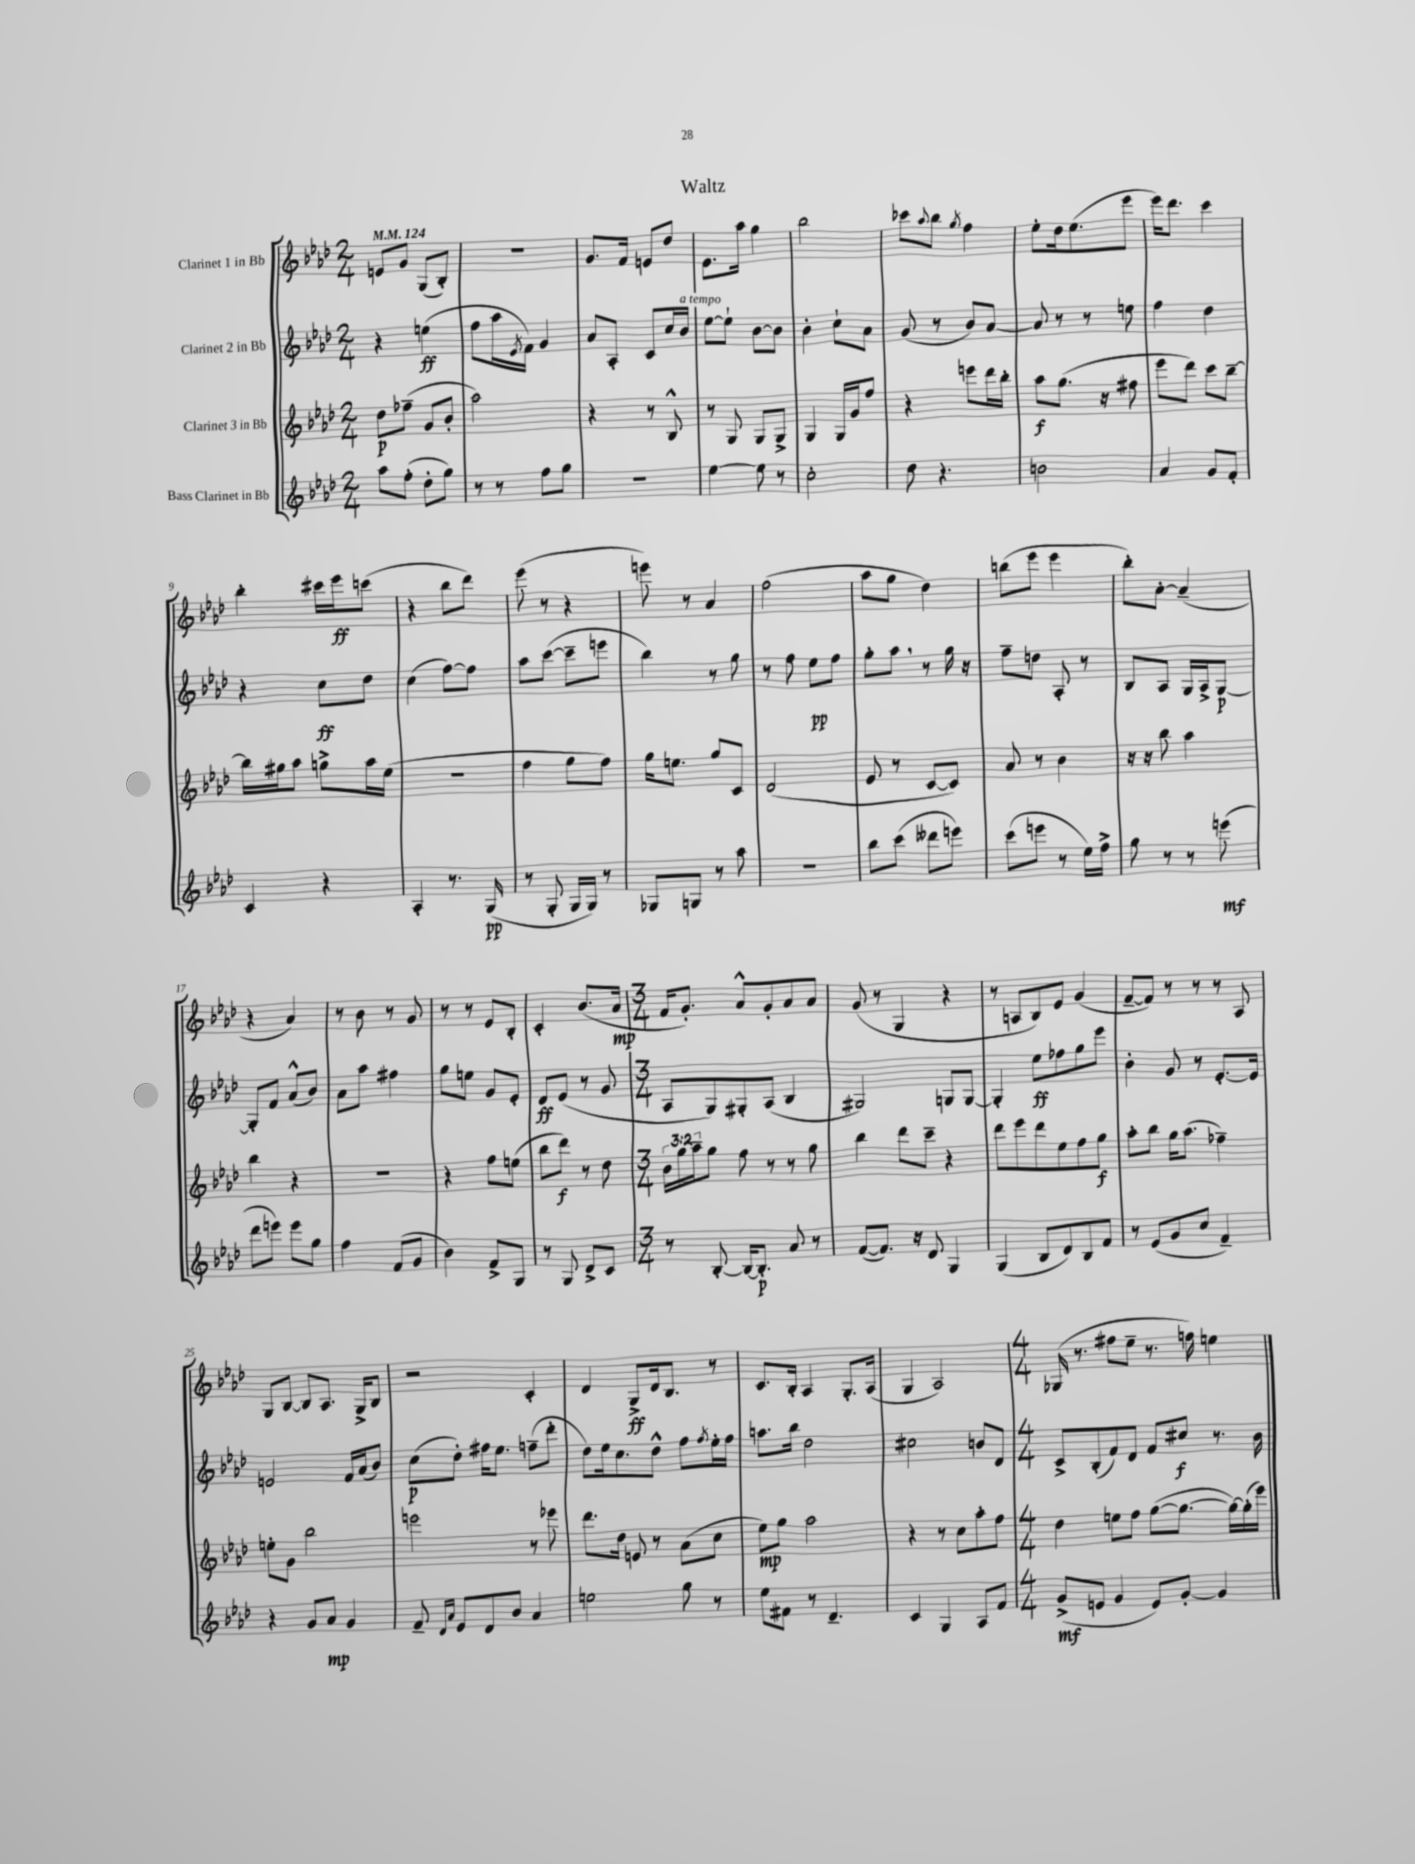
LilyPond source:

\header { title = "Waltz" }
<<
\new StaffGroup <<
\new Staff = "s0" \with { instrumentName = "Clarinet 1 in Bb" } {
    \clef treble \key aes \major \numericTimeSignature \time 2/4 \tempo 4 = 124
    e'8 g'8 g8( bes8-.) |
    r2 |
    g'8. f'16 e'8 des''8 |
    ees'8. aes''16 g''4 |
    bes''2 |
    ces'''8 \appoggiatura { aes''8 } bes''8 \acciaccatura { g''8 } f''4 |
    ees''8-. des''16 ees''8.( ees'''8 |
    ees'''16) des'''8. c'''4 |
    bes''4-. cis'''16 ees'''16\ff c'''8( |
    r4 bes''8 des'''8) |
    ees'''8( r8 r4 |
    e'''8) r8 aes'4 |
    f''2( |
    aes''8 g''8 des''4) |
    b''8( ees'''8 ees'''4 |
    bes''8-.) aes'8~-. aes'4--( |
    r4 aes'4) |
    r8 bes'8 r8 g'8 |
    r8 r8 ees'8 bes8-. |
    c'4-. bes'8.( aes'16\mp |
    \numericTimeSignature \time 3/4 f'16 g'8.-.) aes'8-^ g'8-. aes'8 aes'8 |
    g'8( r8 g4 r4 |
    r8 a8 bes8) ees'8 g'4( |
    f'8~-- f'8) r8 r8 r8 aes8 |
    g8 bes8~ bes8 aes8. g16-> bes8 |
    r2 c'4-. |
    des'4 g8->\ff des'16 bes8. r8 |
    c'8. bes16-. aes4 g8.-. aes16( |
    g4 aes2) |
    \numericTimeSignature \time 4/4 ges16( r8. fis''8 ees''8-- r8. f''16) e''4 \bar "|." |
}
\new Staff = "s1" \with { instrumentName = "Clarinet 2 in Bb" } {
    \clef treble \key aes \major \numericTimeSignature \time 2/4
    r4 e''4\ff( |
    f''8 aes''16 \acciaccatura { ees'8 } f'16) g'4 |
    aes'8 aes8-. c'8 c''16 bes'16^\markup { \italic "a tempo" } |
    ees''8~ ees''8-! bes'8~ bes'8 |
    bes'4-. c''8-! aes'8 |
    g'8( r8 bes'8) aes'8~ |
    aes'8 r8 r8 e''8 |
    f''4 des''4 |
    r4 c''8\ff des''8 |
    c''4( f''8~) f''8 |
    aes''8 c'''8~( c'''8-- e'''8 |
    bes''4) r8 g''8 |
    r8 f''8 ees''8\pp f''8 |
    g''8-. aes''8 \breathe r8 g''16 r16 |
    f''8-- d''8 aes8-. r8 |
    bes8 aes8 g16 aes16-> g8~\p |
    g8-. f'8 aes'8-^( bes'8) |
    aes'8 aes''8 fis''4 |
    g''8 e''8 g'8 ees'8-. |
    des'8\ff ees'8( r8 g'8 |
    \numericTimeSignature \time 3/4 aes8 g8) gis8-. aes8( bes4 |
    gis2) g8 g8~ |
    g4-. ees''8\ff fes''8 g''8 ees'''8 |
    bes'4-. g'8 r8 ees'8.~-. ees'16 |
    e'2 f'16 aes'16( bes'8) |
    c''8\p( des''8-.) fis''16 ees''8. f''8--( des'''8-. |
    des''8) ees''16 c''8. des''8-^ f''8 \acciaccatura { f''8 } ees''16-. f''16 |
    a''8. bes''16 des''2 |
    cis''2 b'8 des'8 |
    \numericTimeSignature \time 4/4 c'8-> bes8-.( f'8) des'8 f'8 cis''8\f r8. bes'16 \bar "|." |
}
\new Staff = "s2" \with { instrumentName = "Clarinet 3 in Bb" } {
    \clef treble \key aes \major \numericTimeSignature \time 2/4 \override Staff.TupletNumber.text = #tuplet-number::calc-fraction-text
    des''8\p fes''8--( g'8 bes'8-. |
    aes''2) |
    r4 r8 bes8-^ |
    r8 g8 g8 g8-> |
    g4 g16 g'16 f''8 |
    r4 e'''8 des'''16 bes''16-. |
    aes''8\f g''8.( r16 fis''8 |
    ees'''8 des'''8) c'''8 bes''8~-- |
    bes''16 gis''16 aes''8 g''8-> aes''16 ees''16( |
    R2 |
    f''4 g''8 f''8) |
    g''16 e''8. g''8 c'8 |
    des'2( |
    ees'8 r8 c'8~ c'8) |
    aes'8 r8 bes'4 |
    r16 r16 bes''8 aes''4 |
    bes''4 r4 |
    R2 |
    r4 f''8 e''8( |
    bes''8 des'''8\f) r8 des''8 |
    \numericTimeSignature \time 3/4 \tuplet 3/2 { bes'16 g''16 aes''16-- } g''8 f''8 r8 r8 g''8 |
    bes''4 des'''8 c'''8-- r4 |
    des'''8 ees'''8 des'''8 ees''8 f''8 g''8\f |
    aes''8-. bes''8 g''16 aes''8.( fes''4--) |
    e''8-. g'8 bes''2 |
    e'''2 r8 ees'''8 |
    des'''8. des''16 e'8 r8 aes'8( c''8 |
    ees''8\mp) g''8 aes''2 |
    r4 r8 c''8 aes''8-. f''8 |
    \numericTimeSignature \time 4/4 des''4 e''8 f''8 g''8~( g''8.~ g''16~) g''16-.( ees'''16) \bar "|." |
}
\new Staff = "s3" \with { instrumentName = "Bass Clarinet in Bb" } {
    \clef treble \key aes \major \numericTimeSignature \time 2/4
    aes''8 f''8-.( des''8-. g''8) |
    r8 r8 f''8 g''8 |
    r2 |
    ees''4~ ees''8 r8 |
    c''2-. |
    des''8 r4. |
    b'2 |
    aes'4 g'8 f'8-. |
    c'4 r4 |
    aes4-. r8. g16\pp( |
    r8 g8-. g16 g16) r8 |
    ges8 g8 r8 aes''8 |
    r2 |
    bes''8 c'''8( deses'''8 e'''8) |
    c'''8( e'''8 r8 ees''16) f''16-> |
    g''8 r8 r8 e'''8\mf( |
    des'''8 e'''8) e'''8 g''8 |
    f''4 f'8( g'8 |
    bes'4) f'8-> g8 |
    r8 g8 des'8-> c'8 |
    \numericTimeSignature \time 3/4 r8 bes8~-. bes16~ bes8.-.\p aes'8 r8 |
    f'8~( f'8.) r16 des'8 g4 |
    g4( bes8 des'8) bes8 f'8 |
    r8 ees'8( g'8 c''8 f'4--) |
    r4 g'8 aes'8\mp g'4 |
    f'8-- \grace { des'16 aes'16 } ees'8 des'8 bes'8 aes'4 |
    e''2 g''8 r8 |
    ees''8 fis'8 r8 des'4.-- |
    c'4 g4 aes8 f'8 |
    \numericTimeSignature \time 4/4 g'8->\mf( e'8 g'4 e'8) g'8~-. g'4 \bar "|." |
}
>>
>>
